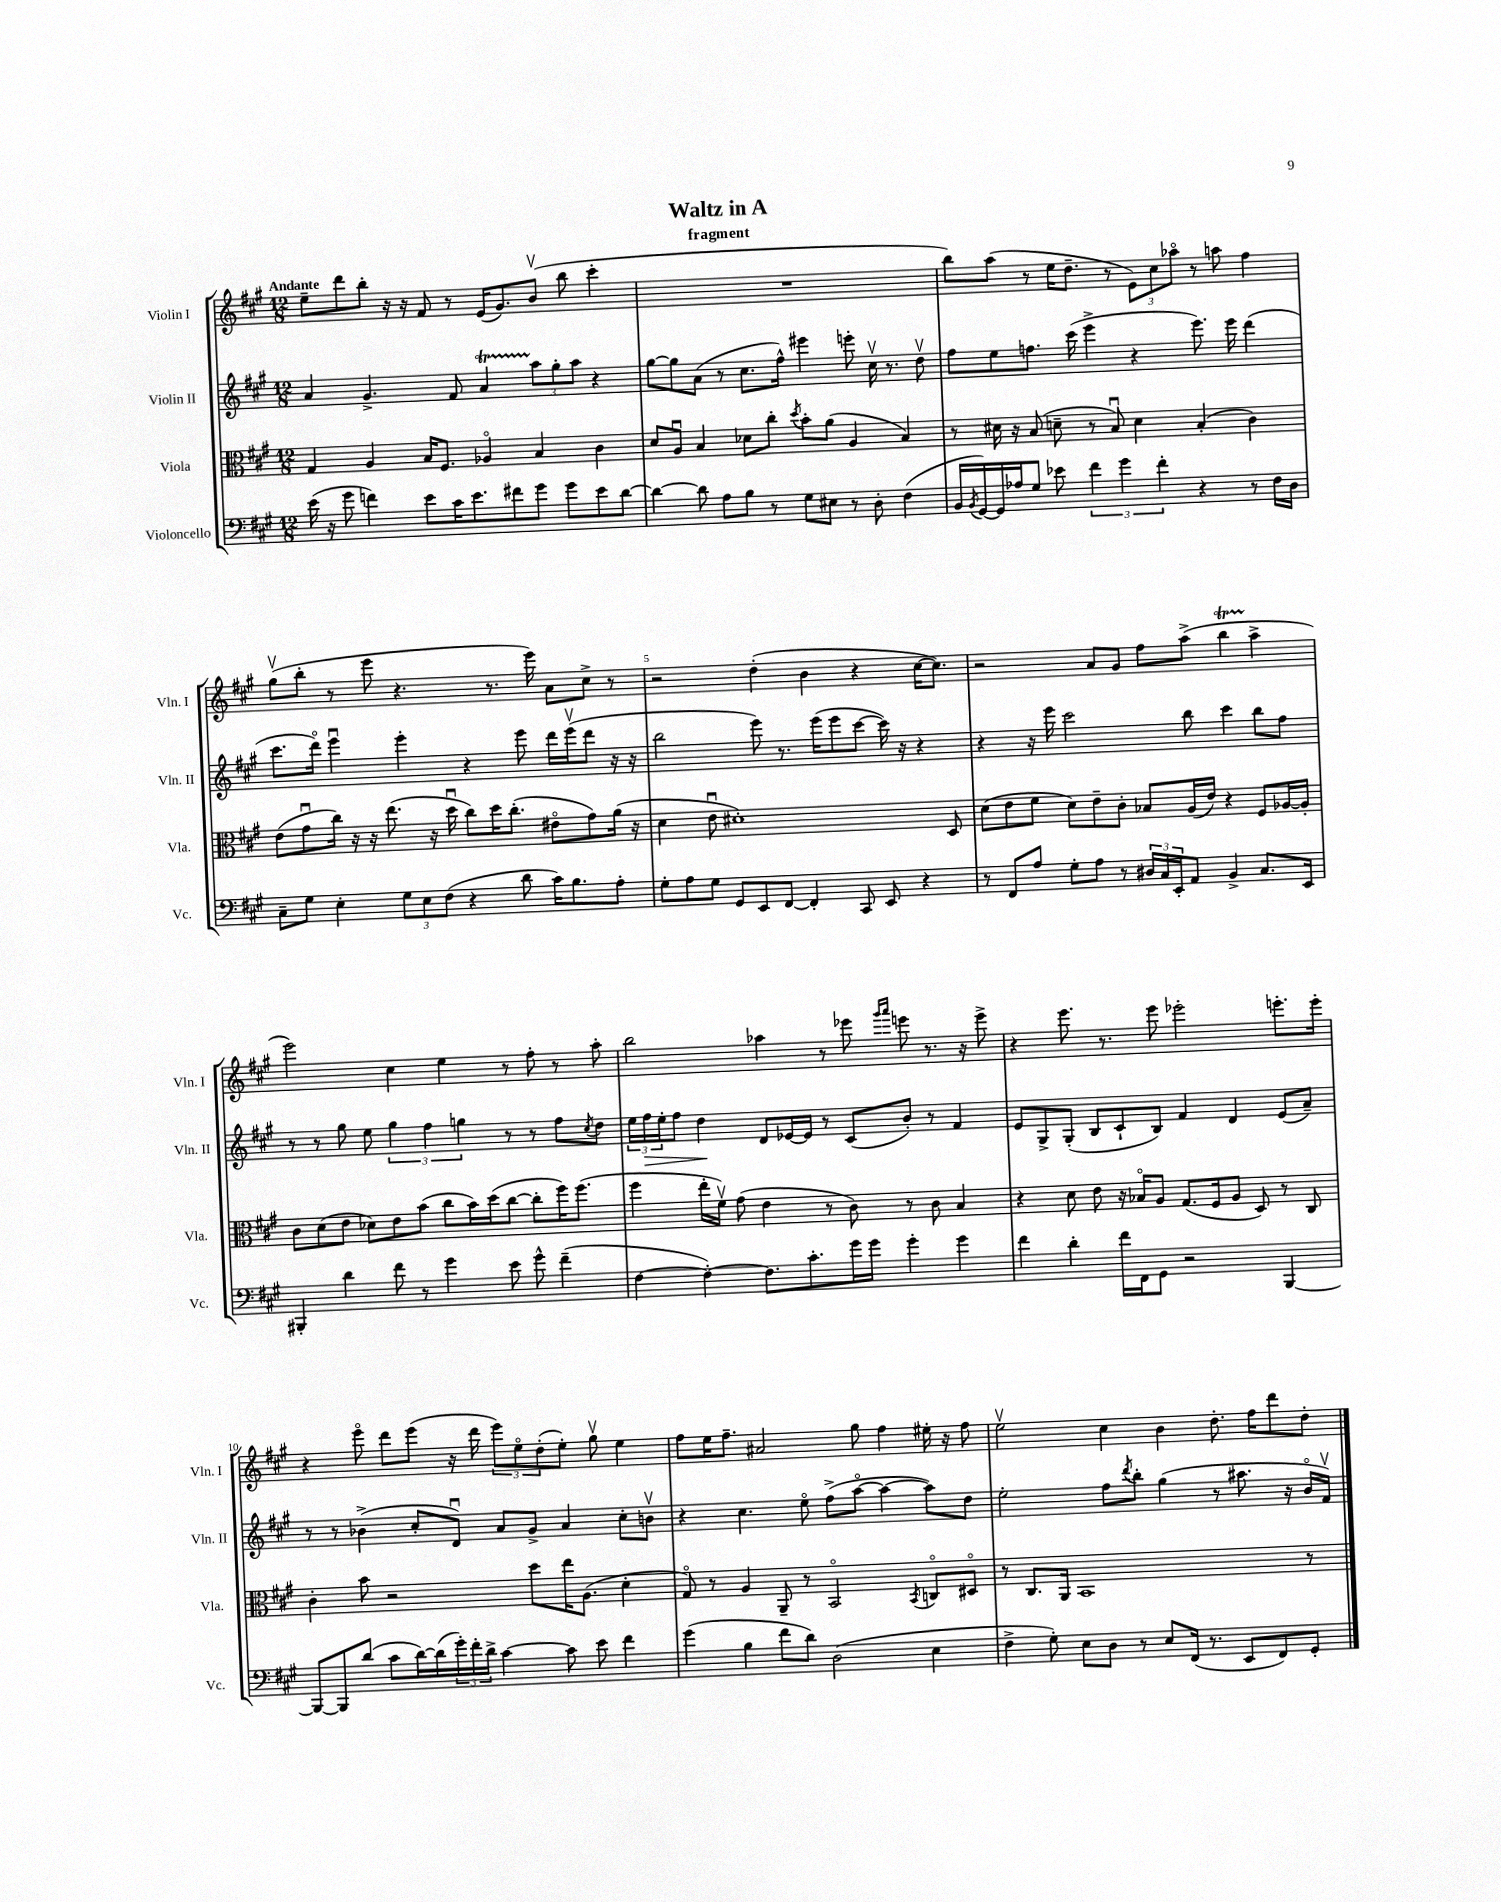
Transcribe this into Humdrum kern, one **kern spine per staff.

**kern	**kern	**kern	**kern
*staff4	*staff3	*staff2	*staff1
*clefF4	*clefC3	*clefG2	*clefG2
*k[f#c#g#]	*k[f#c#g#]	*k[f#c#g#]	*k[f#c#g#]
*M12/8	*M12/8	*M12/8	*M12/8
(16e	4G#	4a	8ee~
16r	.	.	.
8g#	.	.	8ddd
4f)	4A	4.g#^	8bb'
.	.	.	16r
.	.	.	16r
8e	16B	.	8f#
.	8.F#	.	.
16c#	.	8f#	8r
8.e	.	.	.
.	4A-o	4a	(16e
.	.	.	8.g#)
8f#	.	.	.
8g#	4B	12aa	(8bv
.	.	12gg#'	.
8g#	.	.	8bb
.	.	12aa	.
8e	4c#	4r	4ccc#'
[8d	.	.	.
=	=	=	=
4d_	8d	[8gg#	1.r
.	8Au	8gg#]	.
8d]	4B	(8a	.
8A	.	8r	.
8B	8d-	8.cc#	.
8r	8cc#'	.	.
.	.	16ff#^^)	.
.	8qdd	.	.
8G#	8b'	4eee#	.
8E#	(8a	.	.
8r	4A	8eee'	.
8D'	.	16cc#v	.
.	.	8.r	.
(4F#	4B)	.	.
.	.	8ddv	.
=	=	=	=
16BB	8r	8ff#	8bb)
8qBB	.	.	.
[16GG#)	.	.	.
16GG#]	16d#	8ee	(8aa
16A-	16r	.	.
8G#	(8B	8.ff	8r
8e-	8d~	.	16ee
.	.	(16ccc#	8.dd~
6f#	8r	4eee^	.
.	8Bu)	.	8r
6g#	.	.	.
.	4d	4r	12e)
6f#'	.	.	12cc#
.	.	.	12aa-o
4r	(4B'	8.eee)	8r
.	.	.	8aa
.	.	16eee	.
8r	4c#)	(4ddd	4ff#
16F#	.	.	.
16D	.	.	.
=	=	=	=
8C#~	(8e	8.ccc#	(8gg#v
8G#	8g#u	.	8bb'
.	.	16dddo)	.
4E'	16cc#)	4eeeu	8r
.	16r	.	.
.	16r	.	8eee
.	(8.ee	.	.
12G#	.	4eee'	4.r
12E	.	.	.
.	16r	.	.
(12F#	.	.	.
.	16ddu	.	.
4r	8cc#)	4r	.
.	16dd	.	8.r
.	(8.cc#'	.	.
8d	.	8eee	.
.	.	.	16eee)
16c#)	8e#o	16ddd	8a
8.B	.	(16eeev	.
.	8g#)	8ddd	8cc#^
8A'	(16a	16r	8r
.	16r	16r	.
=	=	=	=
8G#'	4d	2bb	2r
8A	.	.	.
8G#	8eu	.	.
8GG#	1d#')	.	.
8EE	.	8eee)	(4dd'
[8FF#	.	8.r	.
4FF#']	.	.	4b
.	.	(16eee	.
.	.	8eee	.
8CC#	.	[8ccc#	4r
8EE	.	16ccc#])	.
.	.	16r	.
4r	.	4r	[16cc#
.	.	.	8.cc#])
.	8D	.	.
=	=	=	=
8r	(8d	4r	2r
8FF#	8e	.	.
8A	8f#	16r	.
.	.	16eee	.
8G#'	8d)	2ccc#	.
8A	8e~	.	8a
8r	8c#'	.	8g#
24D#	8B-	.	8ff#
24C#	.	.	.
24EE'	.	.	.
8AA	(16A	8bb	(8aa^
.	16e)	.	.
4BB^	4r	4ccc#	4bb
8.C#	8F#	8bb	4aa^
.	[16A-	8ff#	.
16EE	16A-']	.	.
=	=	=	=
4BBB#'	8c#	8r	2eee)
.	(8d	8r	.
4d	8e	8gg#	.
.	8d-)	8ee	.
8f#	8e	6gg#	4cc#
8r	(8b	.	.
.	.	6ff#	.
4g#	8cc#	.	4ee
.	.	6gg	.
.	16b)	.	.
.	(16dd	.	.
8e	[8cc#	8r	8r
8g#^^	8cc#']	8r	8ff#'
(4f#~	16ff#)	8ff#	8r
.	(8.ff#	.	.
.	.	8qcc#	.
.	.	8dd	8aa'
=	=	=	=
[4F#	4ff#	24ee	2bb
.	.	24ff#	.
.	.	24ee'	.
.	.	8ff#	.
4F#'_)	16ee'	4dd	.
.	16f#v)	.	.
.	(8g#	.	.
8.F#]	4e	8d	4aa-
.	.	[16e-	.
8.c#'	.	16e-]	.
.	8r	8r	8r
16g#	8c#)	(8c#	8eee-
16g#	.	.	.
.	.	.	16qqggg#
.	.	.	16qqaaa
4g#'	8r	8b')	8eee
.	8c#	8r	8.r
4g#	4B	4f#	.
.	.	.	16r
.	.	.	8eee^
=	=	=	=
4f#	4r	8e	4r
.	.	8G#^	.
4d'	8d	(8G#'	8.eee
.	8e	8B	.
.	.	.	8.r
16f#	16r	8c#`	.
16FF#	16B-o	.	.
8GG#	8A	8B)	8eee
2r	(8.G#	4f#	2eee-'
.	16F#	.	.
.	8A	4d	.
.	8D)	.	.
[4BBB	8r	(8e	8.eee'
.	8C#	8a~)	.
.	.	.	16eee'
=	=	=	=
8BBB_	4c#'	8r	4r
8BBB]	.	8r	.
(8d	8b	(4b-^	8eeeo
8c#	2r	.	8ddd
[16d)	.	8cc#'	(8eee
(16d]	.	.	.
24g#')	.	8du)	16r
24f#'	.	.	.
.	.	.	16ddd
24d^	.	.	.
[4c#	.	8a	12eee)
.	.	.	12eeo
.	8dd	8g#^	.
.	.	.	(12dd'
8c#]	16ee	4a	8ee')
.	(8.A	.	.
8e	.	.	8gg#v
4f#	4d'	8cc#'	4ee
.	.	8bv	.
=	=	=	=
(4g#	8G#o)	4r	8ff#
.	8r	.	16ee
.	.	.	8.ff#~
4B	4A	4.cc#	.
.	.	.	2a#
8f#	8AA~	.	.
8d)	8r	8eeo	.
(2D	2BBo	(8ff#^	.
.	.	[8aao	8gg#
.	.	4aa_	4ff#
.	8qBB	.	.
4E	8Co	8aa])	16ee#'
.	.	.	16r
.	8D#o	8dd	8ff#
=	=	=	=
4F#^	8r	2ee'	2eev
.	8.C#	.	.
8G#')	.	.	.
.	16AA	.	.
8E	1BB	.	.
8D	.	8ff#	4cc#
.	.	8qddd	.
8r	.	8bb'	.
8E	.	(4gg#	4b
(16FF#	.	.	.
8.r	.	.	.
.	.	8r	8.dd'
8EE	.	8.aa#	.
.	.	.	16ff#
8FF#)	.	.	8ddd
.	.	16r	.
8GG#'	8r	16bo	8dd'
.	.	16f#v)	.
==	==	==	==
*-	*-	*-	*-
